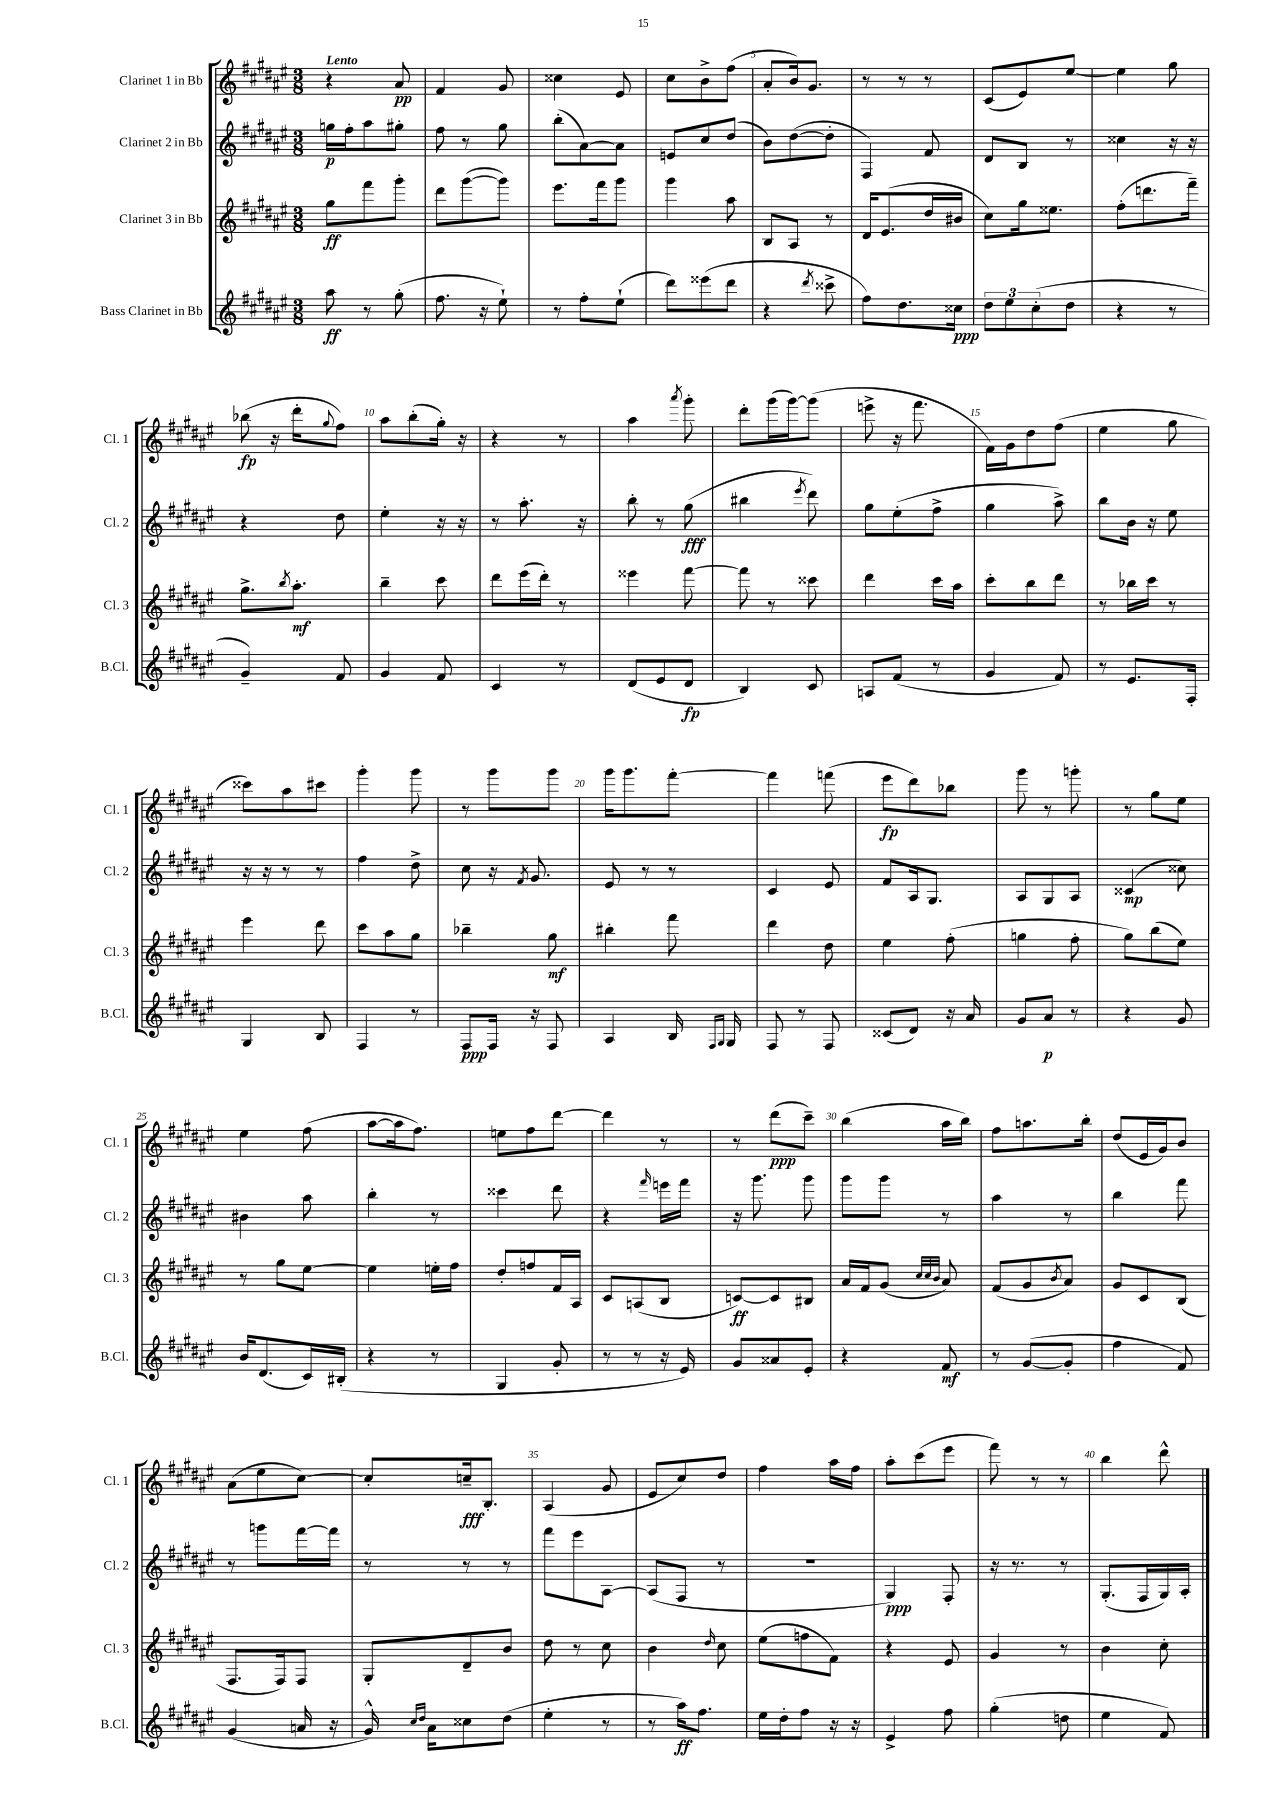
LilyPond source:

<<
\new StaffGroup <<
\new Staff = "s0" \with { instrumentName = "Clarinet 1 in Bb" shortInstrumentName = "Cl. 1" } {
    \clef treble \key fis \major \numericTimeSignature \time 3/8 \tempo "Lento"
    r4 ais'8\pp |
    fis'4 gis'8 |
    cisis''4 eis'8 |
    cis''8 b'8-> fis''8( |
    ais'8-. b'16) gis'8. |
    r8 r8 r8 |
    cis'8( eis'8) eis''8~ |
    eis''4 gis''8 |
    bes''8\fp( r16 dis'''16-. \appoggiatura { gis''8 } fis''8) |
    ais''8 b''8-.( gis''16-.) r16 |
    r4 r8 |
    ais''4 \acciaccatura { ais'''8 } gis'''8-. |
    dis'''8-. gis'''16( gis'''16~) gis'''8( |
    e'''8-> r16 fis'''8. |
    fis'16) gis'16 dis''8 fis''8( |
    eis''4 gis''8 |
    cisis'''8) ais''8 cis'''8 |
    gis'''4-. gis'''8 |
    r8 gis'''8 gis'''8 |
    gis'''16 gis'''8. fis'''8~-. |
    fis'''4 f'''8( |
    eis'''8\fp dis'''8) bes''8 |
    gis'''8 r8 g'''8-. |
    r8 gis''8 eis''8 |
    eis''4 fis''8( |
    ais''8~ ais''16 fis''8.) |
    e''8 fis''8 dis'''8~ |
    dis'''4 r8 |
    r8 dis'''8\ppp( cis'''8--) |
    b''4( ais''16 b''16) |
    fis''8 a''8. b''16-. |
    dis''8( eis'16 gis'16) b'8 |
    ais'8( eis''8 cis''8~) |
    cis''8-. c''16--\fff b8.-. |
    ais4( gis'8 |
    eis'8 cis''8) dis''8 |
    fis''4 ais''16 fis''16 |
    ais''8-. cis'''8( eis'''8 |
    fis'''8) r8 r8 |
    b''4 dis'''8-^ \bar "|." |
}
\new Staff = "s1" \with { instrumentName = "Clarinet 2 in Bb" shortInstrumentName = "Cl. 2" } {
    \clef treble \key fis \major \numericTimeSignature \time 3/8
    g''16\p fis''16-. ais''8 gis''8-. |
    fis''8 r8 gis''8 |
    b''8-.( ais'8~) ais'8 |
    e'8 cis''8 dis''8( |
    b'8) dis''8~( dis''8-. |
    fis4) fis'8 |
    dis'8 b8 r8 |
    cisis''4 r16 r16 |
    r4 dis''8 |
    eis''4-. r16 r16 |
    r8 ais''8.-. r16 |
    b''8-. r8 gis''8\fff( |
    bis''4 \acciaccatura { eis'''8 } dis'''8) |
    gis''8 eis''8-.( fis''8-> |
    gis''4 ais''8->) |
    b''8 b'16 r16 eis''8 |
    r16 r16 r8 r8 |
    fis''4 dis''8-> |
    cis''8 r16 \acciaccatura { fis'8 } gis'8. |
    eis'8 r8 r8 |
    cis'4 eis'8 |
    fis'8 ais16 gis8. |
    ais8 gis8 ais8 |
    cisis'4\mp( cisis''8) |
    bis'4 ais''8 |
    b''4-. r8 |
    cisis'''4 dis'''8 |
    r4 \grace { fis'''16 } e'''16 fis'''16 |
    r16 gis'''8. gis'''8 |
    gis'''8 gis'''8 r8 |
    ais''4 r8 |
    b''4 fis'''8 |
    r8 g'''8 fis'''16~ fis'''16 |
    r8 r8 r8 |
    fis'''8 eis'''8 ais8~ |
    ais8( fis8 r8 |
    R4. |
    gis4\ppp) fis8-. |
    r16 r8. r8 |
    gis8.-.( fis16 gis16) ais16-. \bar "|." |
}
\new Staff = "s2" \with { instrumentName = "Clarinet 3 in Bb" shortInstrumentName = "Cl. 3" } {
    \clef treble \key fis \major \numericTimeSignature \time 3/8
    gis''8\ff fis'''8 gis'''8-. |
    dis'''8 gis'''8~( gis'''8) |
    eis'''8. fis'''16 gis'''8 |
    gis'''4 ais''8 |
    b8 ais8 r8 |
    dis'16 eis'8.( dis''16 bis'16 |
    cis''8) gis''16 eisis''8. |
    fis''8-.( d'''8. fis'''16--) |
    gis''8.-> \acciaccatura { b''8 } ais''8.-.\mf |
    b''4-- cis'''8 |
    dis'''8 eis'''16( dis'''16-.) r8 |
    eisis'''4 fis'''8~ |
    fis'''8 r8 cisis'''8 |
    dis'''4 cis'''16 ais''16 |
    cis'''8-. b''8 dis'''8 |
    r8 bes''16 cis'''16 r8 |
    eis'''4 dis'''8 |
    cis'''8 ais''8 gis''8 |
    bes''4-- gis''8\mf |
    bis''4-. fis'''8 |
    dis'''4 dis''8 |
    eis''4 fis''8-.( |
    g''4 fis''8-. |
    gis''8) b''8( eis''8) |
    r8 gis''8 eis''8~ |
    eis''4 e''16-. fis''16 |
    dis''8-. f''8 fis'16 ais16 |
    cis'8 a8( b8 |
    c'8~\ff) c'8 bis8 |
    ais'16 fis'16 gis'8( \grace { cis''32 cis''32 b'32 } ais'8) |
    fis'8( gis'8 \acciaccatura { b'8 } ais'8) |
    gis'8 cis'8 b8( |
    fis8. fis16) fis8 |
    gis8-. dis'8-- b'8 |
    dis''8 r8 cis''8 |
    b'4 \grace { dis''16 } cis''8 |
    eis''8( f''8 fis'8) |
    r4 eis'8 |
    gis'4 r8 |
    b'4 cis''8-. \bar "|." |
}
\new Staff = "s3" \with { instrumentName = "Bass Clarinet in Bb" shortInstrumentName = "B.Cl." } {
    \clef treble \key fis \major \numericTimeSignature \time 3/8
    ais''8\ff r8 gis''8-.( |
    fis''8. r16 eis''8-!) |
    r8 fis''8-. eis''8-!( |
    dis'''8) eisis'''8( dis'''8 |
    r4 \acciaccatura { dis'''8 } cisis'''8-> |
    fis''8) dis''8. cisis''16\ppp |
    \tuplet 3/2 { dis''8 eis''8 cis''8-.( } dis''8 |
    r4 r8 |
    gis'4--) fis'8 |
    gis'4 fis'8 |
    cis'4 r8 |
    dis'8( eis'8 dis'8\fp |
    b4) cis'8 |
    a8 fis'8( r8 |
    gis'4 fis'8) |
    r8 eis'8. fis16-. |
    gis4 b8 |
    fis4 r8 |
    fis8\ppp fis16 r16 fis8 |
    ais4 b16 \grace { fis16 gis16 } gis16 |
    fis8 r8 fis8 |
    cisis'8( dis'8) r16 ais'16 |
    gis'8 ais'8\p r8 |
    r4 gis'8 |
    b'16 dis'8.( cis'16) bis16-.( |
    r4 r8 |
    gis4 gis'8-. |
    r8 r8 r16 eis'16) |
    gis'8 aisis'8 eis'8-. |
    r4 fis'8\mf |
    r8 gis'8~( gis'8-. |
    fis''4 fis'8) |
    gis'4( a'16 r16 |
    gis'16-^) \grace { cis''16 dis''16 } ais'16 cisis''8 dis''8( |
    eis''4-. r8 |
    r8 ais''16\ff) fis''8. |
    eis''16 dis''16-. fis''8 r16 r16 |
    eis'4-> fis''8 |
    gis''4-.( d''8 |
    eis''4 fis'8) \bar "|." |
}
>>
>>
\layout { \context { \Score \override BarNumber.break-visibility = ##(#f #t #t) barNumberVisibility = #(every-nth-bar-number-visible 5) } }
